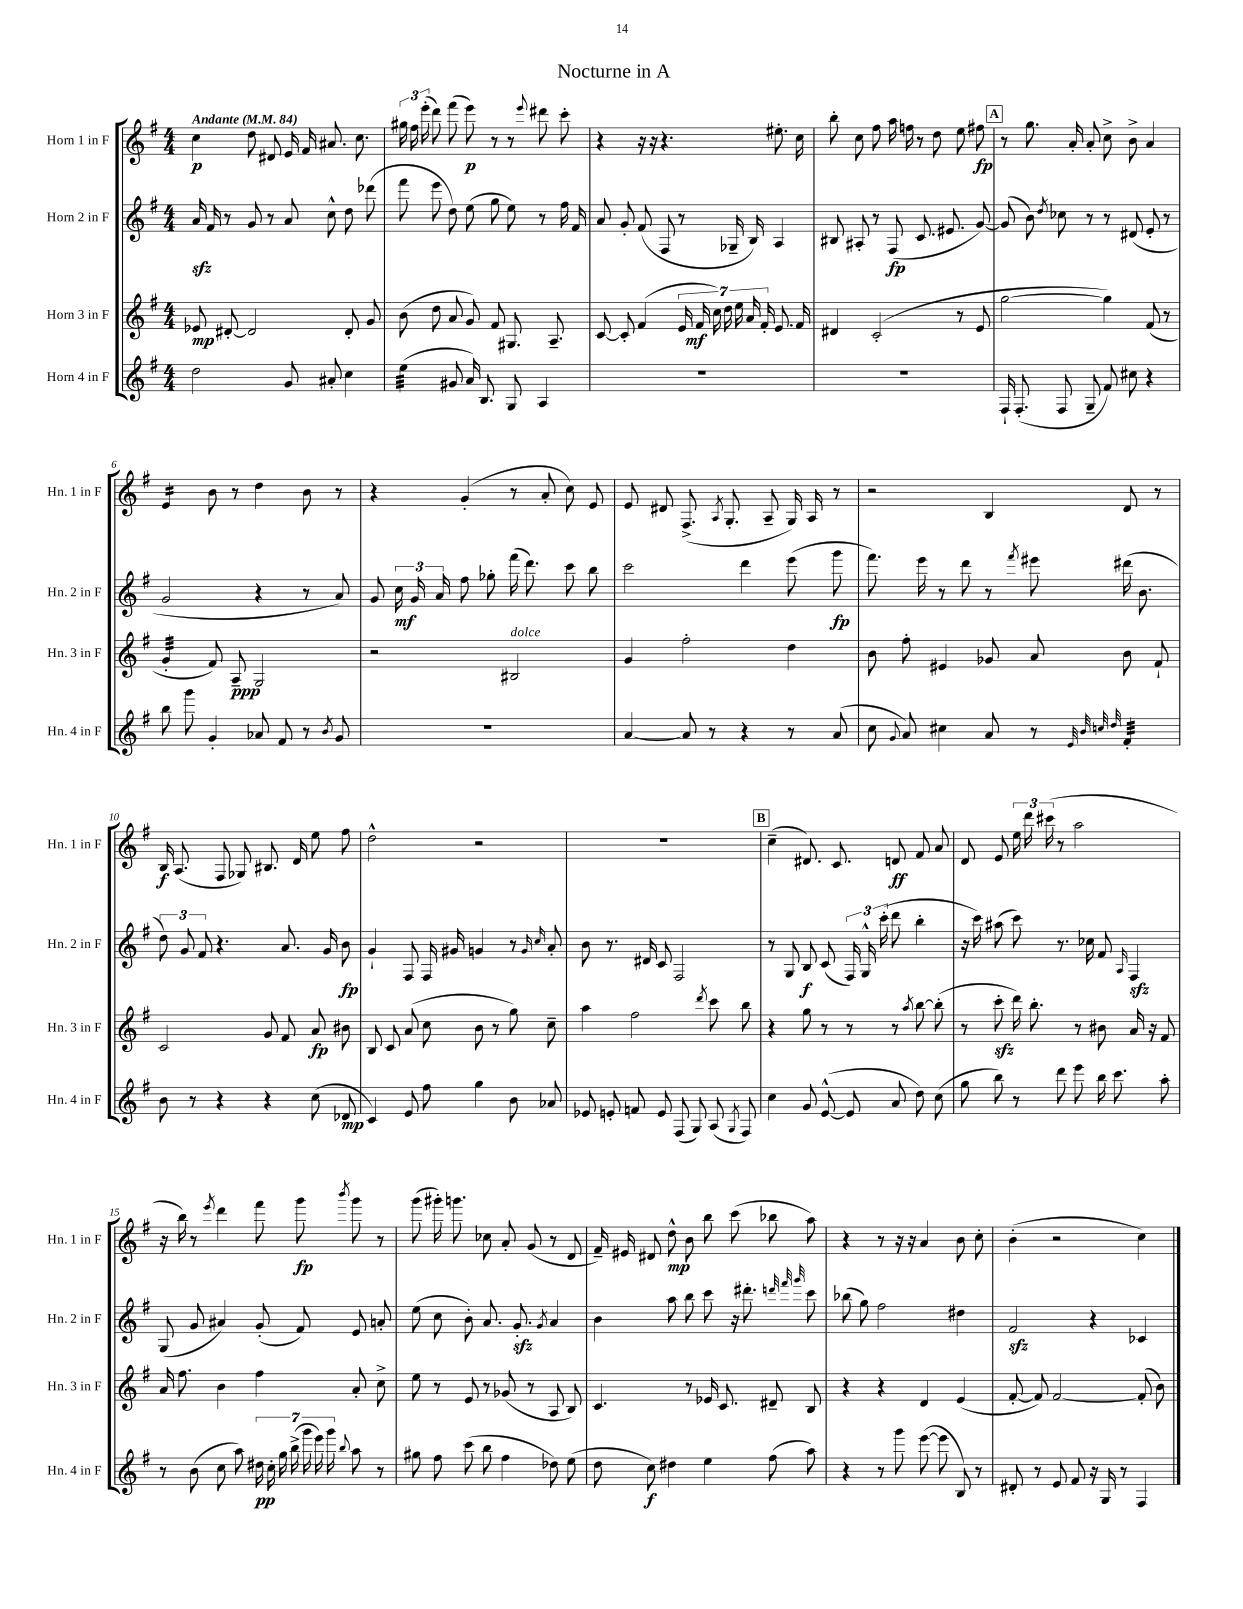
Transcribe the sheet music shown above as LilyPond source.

\header { title = "Nocturne in A" }
<<
\new StaffGroup <<
\new Staff = "s0" \with { instrumentName = "Horn 1 in F" shortInstrumentName = "Hn. 1 in F" } {
    \clef treble \key g \major \numericTimeSignature \time 4/4 \tempo "Andante" 4 = 84
    \autoBeamOff c''4\p d''8 dis'8 e'16 fis'16 ais'8. c''8. |
    \tuplet 3/2 { gis''16 fis''16 e'''16-.( } d'''8) fis'''8( e'''8\p) r8 r8 \appoggiatura { e'''8 } dis'''8 c'''8-. |
    r4 r16 r16 r4. eis''8.-. c''16 |
    b''8-. c''8 fis''8 a''16 f''16 r8 d''8 e''8 fis''8\fp |
    \mark \markup { \box "A" } r8 g''8. a'16-. a'8-. c''8-> b'8-> a'4 |
    e'4:16 b'8 r8 d''4 b'8 r8 |
    r4 g'4-.( r8 a'8-. c''8) e'8 |
    e'8 dis'8 fis8.->( \acciaccatura { a8 } g8.-. a8-- g16) a16 r8 |
    r2 b4 d'8 r8 |
    b16\f a8.( fis8 ges8) bis8. d'16 e''8 fis''8 |
    d''2-^ r2 |
    R1 |
    \mark \markup { \box "B" } c''4--( dis'8.) c'8. d'8\ff fis'8 a'8 |
    d'8 e'8 \tuplet 3/2 { e''16 d'''16 cis'''16( } r8 a''2 |
    r16 b''16) r8 \acciaccatura { e'''8 } d'''4 fis'''8 g'''8\fp \acciaccatura { b'''8 } g'''8 r8 |
    g'''8( gis'''16-.) g'''8. ces''8 a'8-. g'8( r8 d'8 |
    fis'16--) eis'16 dis'8 d''8-^\mp b'8 b''8 c'''8( bes''8 a''8) |
    r4 r8 r16 r16 a'4 b'8 c''8-. |
    b'4-.( r2 c''4) \bar "|." |
}
\new Staff = "s1" \with { instrumentName = "Horn 2 in F" shortInstrumentName = "Hn. 2 in F" } {
    \clef treble \key g \major \numericTimeSignature \time 4/4
    \autoBeamOff a'16\sfz fis'16 r8 g'8 r8 a'8 c''8-^ d''8 des'''8( |
    fis'''8 e'''8 d''8) e''8( g''8 e''8) r8 fis''16 fis'16 |
    a'8 g'8-. fis'8( fis8 r8 ges16-- b16) a4 |
    bis8 ais8-. r8 fis8\fp( c'8. eis'8. g'8~) |
    \mark \markup { \box "A" } g'8( b'8) \acciaccatura { d''8 } ces''8 r8 r8 dis'8( e'8-. r8 |
    g'2 r4 r8 a'8) |
    g'8 \tuplet 3/2 { c''16\mf g'16 a'16 } fis''8 ges''8-. fis'''16( d'''8.) c'''8 b''8 |
    c'''2 d'''4 e'''8( g'''8\fp |
    fis'''8.) e'''16 r8 d'''8 r8 \acciaccatura { fis'''8 } eis'''8 dis'''16( b'8. |
    \tuplet 3/2 { d''8) g'8 fis'8 } r4. a'8. g'16 b'8\fp |
    g'4-! fis8 fis16 gis'16 g'4 r8 \grace { g'16 c''16 } a'8-. |
    b'8 r8. dis'16 c'8 fis2 |
    \mark \markup { \box "B" } r8 g8 b8\f c'8( \tuplet 3/2 { fis16) g16-^ c'''16-.( } d'''8 b''4-. |
    r16 c'''16) ais''8( c'''8) r8. ces''16 fis'8 \grace { a16 } fis4\sfz |
    g8( g'8 ais'4) g'8-.( fis'8) e'8 a'8-. |
    e''8( c''8 b'8-.) a'8. g'8.-.\sfz \acciaccatura { g'8 } a'4 |
    b'4 a''8 b''8 c'''8 r16 dis'''8.-. \grace { d'''32 fis'''32 g'''32 } c'''8 |
    bes''8( g''8) fis''2 dis''4 |
    fis'2\sfz r4 ces'4 \bar "|." |
}
\new Staff = "s2" \with { instrumentName = "Horn 3 in F" shortInstrumentName = "Hn. 3 in F" } {
    \clef treble \key g \major \numericTimeSignature \time 4/4
    \autoBeamOff ees'8\mp dis'8~-. dis'2 dis'8-. g'8 |
    b'8( d''8 a'8 g'8) fis'8 gis8. a8.-- |
    c'8~ c'8-. fis'4( \tuplet 7/4 { e'16 fis'16\mf c''16) d''16 e''16 a'16 fis'16-. } e'8. fis'16 |
    dis'4 c'2-.( r8 e'8 |
    \mark \markup { \box "A" } g''2~ g''4) fis'8( r8 |
    g'4:32-. fis'8) a8--\ppp g2 |
    r2 bis2^\markup { \italic "dolce" } |
    g'4 fis''2-. d''4 |
    b'8 fis''8-. eis'4 ges'8 a'8 b'8 fis'8-! |
    c'2 g'8 fis'8 a'8\fp bis'8 |
    b8 c'8 a'8( c''8 b'8 r8 g''8) c''8-- |
    a''4 fis''2 \acciaccatura { d'''8 } c'''8 b''8 |
    \mark \markup { \box "B" } r4 g''8 r8 r8 r8 \acciaccatura { a''8 } b''8~ b''8-.( |
    r8 c'''8-.\sfz d'''16) b''8.-. r8 bis'8 a'16 r16 fis'8 |
    a'16 fis''8. b'4 fis''4 a'8-. c''8-> |
    e''8 r8 e'8 r8 ges'8( r8 a8 b8) |
    c'4. r8 ees'16 c'8. dis'8-- b8 |
    r4 r4 d'4 e'4( |
    fis'8~-. fis'8) fis'2~ fis'8-.( b'8) \bar "|." |
}
\new Staff = "s3" \with { instrumentName = "Horn 4 in F" shortInstrumentName = "Hn. 4 in F" } {
    \clef treble \key g \major \numericTimeSignature \time 4/4
    \autoBeamOff d''2 g'8 ais'8-. c''4 |
    e''4:32( gis'8 a'16) b8. g8 a4 |
    R1 |
    R1 |
    \mark \markup { \box "A" } fis16-! fis8.-.( fis8 g8-- fis'8) cis''8 r4 |
    b''8 g'''8 g'4-. aes'8 fis'8 r8 \acciaccatura { b'8 } g'8 |
    R1 |
    a'4~ a'8 r8 r4 r8 a'8( |
    c''8 \appoggiatura { g'8 } a'8) cis''4 a'8 r8 \grace { e'32 b'32 c''32 d''32 } fis'4:32-. |
    b'8 r8 r4 r4 c''8( des'8\mp |
    c'4) e'8 fis''8 g''4 b'8 aes'8 |
    ees'8 e'8-. f'8 e'8 fis8( g8) a8( \acciaccatura { g8 } fis8) |
    \mark \markup { \box "B" } c''4 g'8 e'8~-^( e'8 a'8 d''8) c''8( |
    g''8 b''8) r8 d'''8 e'''8 b''16 c'''8. a''8-. |
    r8 b'8( c''8 a''8) \tuplet 7/4 { dis''16\pp c''16-. g''16 b''16->( g'''16 e'''16) g'''16 } \appoggiatura { b''8 } a''8 r8 |
    gis''8 fis''8 c'''8( b''8 fis''4 des''8) e''8( |
    d''8 c''8\f) dis''4 e''4 fis''8( a''8) |
    r4 r8 g'''8 e'''8~( e'''8 b8) r8 |
    dis'8-. r8 e'8 fis'8 r16 g16 r8 fis4 \bar "|." |
}
>>
>>
